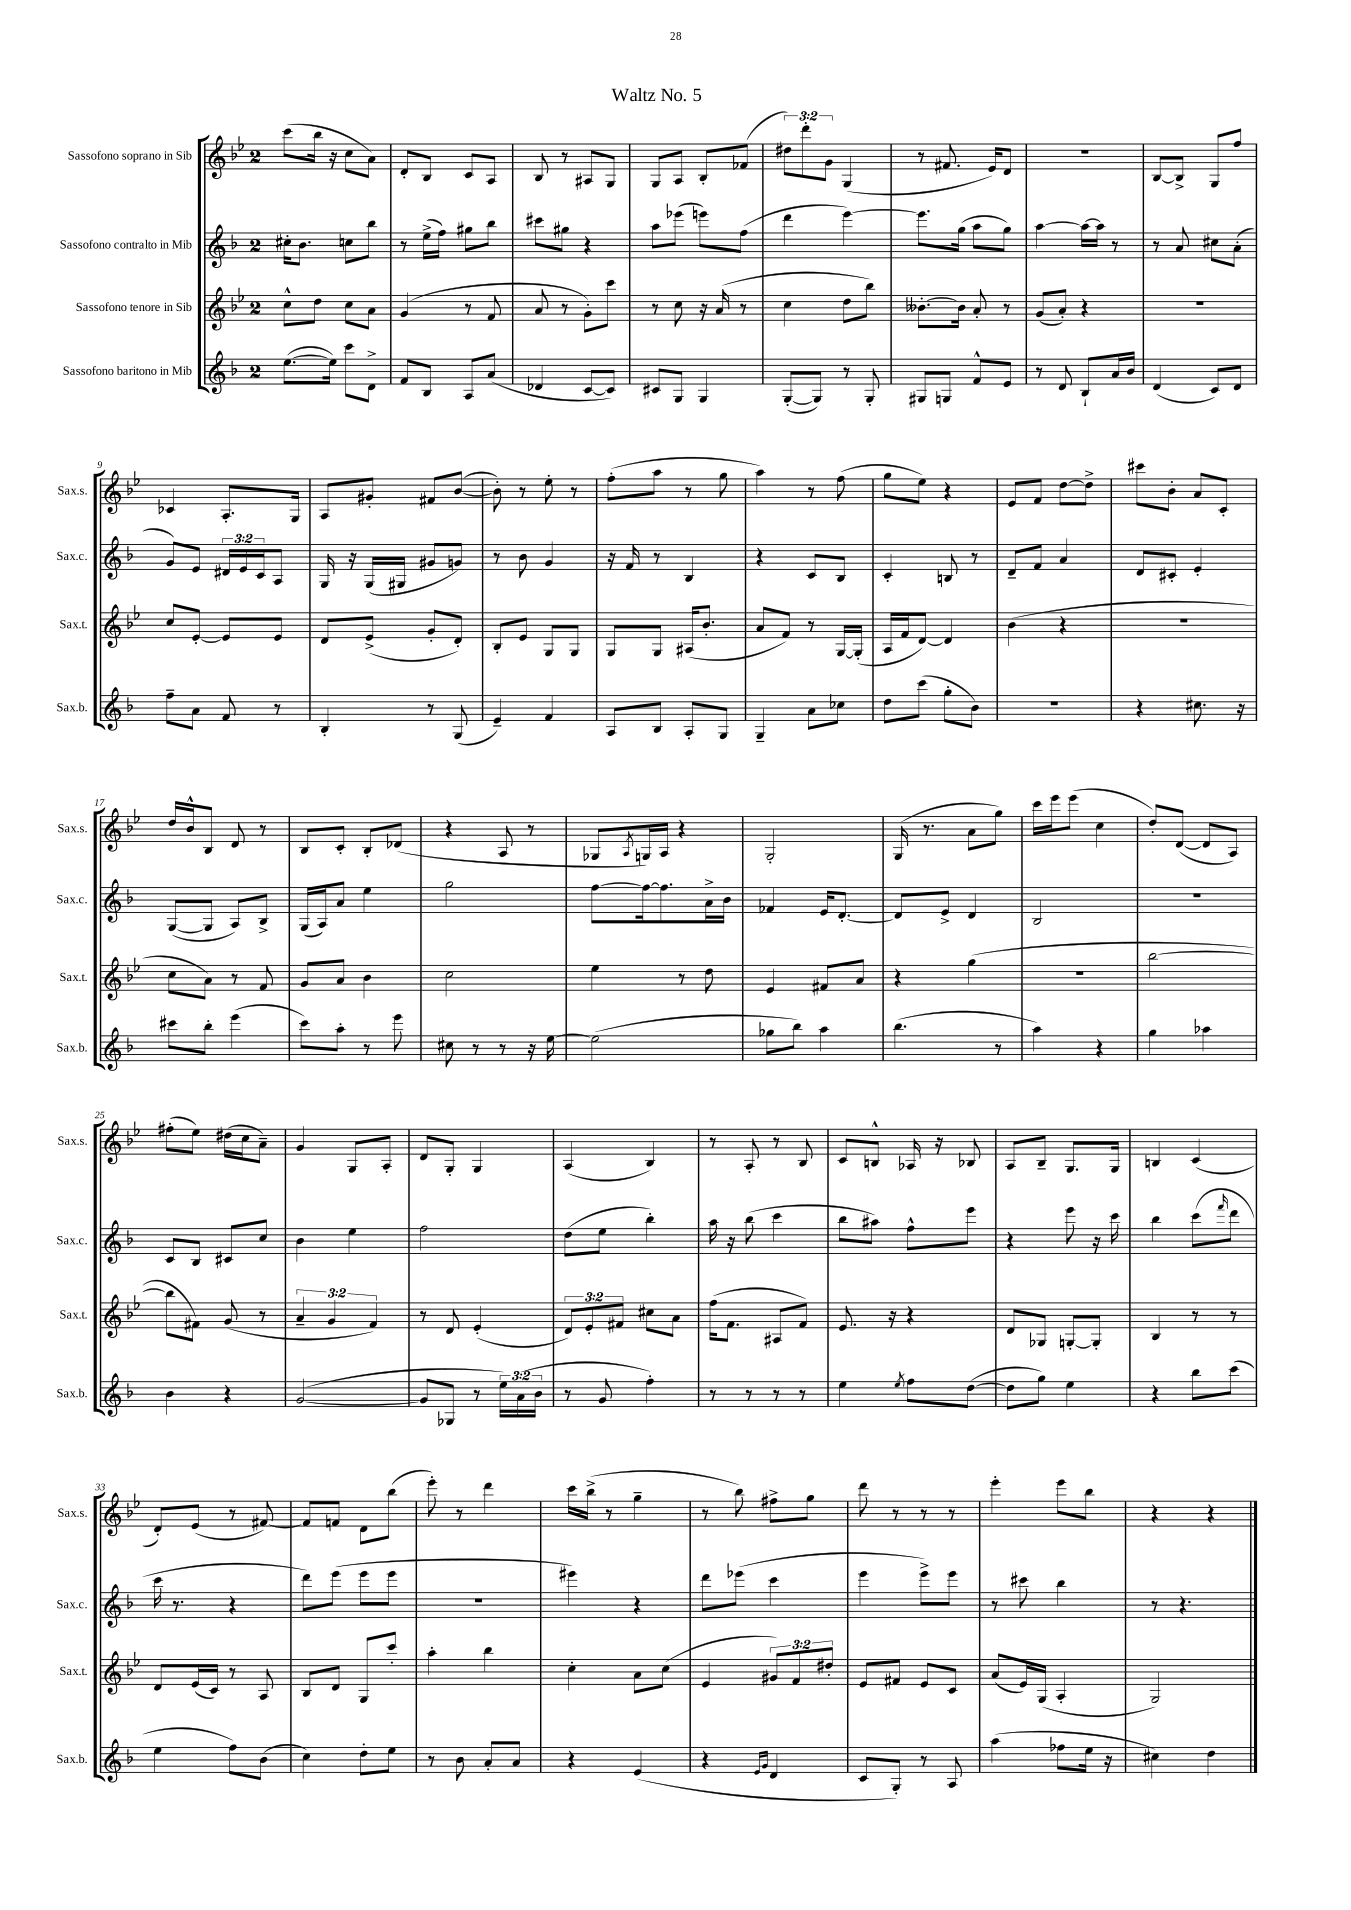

**kern	**kern	**kern	**kern
*part4	*part3	*part2	*part1
*staff4	*staff3	*staff2	*staff1
*I"Sassofono baritono in Mib	*I"Sassofono tenore in Sib	*I"Sassofono contralto in Mib	*I"Sassofono soprano in Sib
*I'Sax.b.	*I'Sax.t.	*I'Sax.c.	*I'Sax.s.
*clefG2	*clefG2	*clefG2	*clefG2
*k[b-]	*k[b-e-]	*k[b-]	*k[b-e-]
*M2/4	*M2/4	*M2/4	*M2/4
=1	=1	=1	=1
([8.ee\L	8cc^^\L	16cc#X'\KL	(8ccc\L
.	.	8.b-\J	.
.	8dd\J	.	16bb-\Jk
16ee\Jk])	.	.	16r
8ccc\L	8cc\L	8ccn\L	8cc\L
8d^\J	8a\J	8bb-\J	8a\J)
=2	=2	=2	=2
8f/L	(4g/	8r	8d'/L
8B-/J	.	(16ee^\LL	8B-/J
.	.	16ff\JJ)	.
8A/L	8r	8gg#X\L	8c/L
(8a/J	8f/	8bb-\J	8A/J
=3	=3	=3	=3
4d-X/	8a/	8ccc#X\L	8B-/
.	8r	8gg#X\J	8r
[8c/L	8g'\L)	4r	8A#X/L
8c/J])	8ccc\J	.	8G/J
=4	=4	=4	=4
8c#X/L	8r	8aa\L	8G/L
8G/J	8cc\	(8eee-X\J	8A/J
4G/	16r	8eeen\L)	8B-'/L
.	(16a/	.	.
.	8r	(8ff\J	(8f-X/J
=5	=5	=5	=5
([8G'/L	4cc\	4ddd\	12dd#X\L)
.	.	.	12ddd'\
8G/J])	.	.	.
.	.	.	12g\J
8r	8dd\L	[4eee\)	(4G/
8G'/	8bb-\J)	.	.
=6	=6	=6	=6
8G#X/L	[8.b--X'\L	8.eee\L]	8r
8Gn/J	.	.	8.f#X/
.	16b--\Jk]	(16gg\Jk	.
8f^^/L	8a'/	8aa\L	.
.	.	.	16e-/KL)
8e/J	8r	8gg\J)	8d/J
=7	=7	=7	=7
8r	(8g/L	[4aa\	2r
8d/	8a'/J)	.	.
8B-`/L	4r	16aa\LL_	.
.	.	16aa\JJ]	.
16a/L	.	8r	.
16b-/JJ	.	.	.
=8	=8	=8	=8
(4d/	2r	8r	[8B-/L
.	.	8a/	8B-^/J]
8c/L)	.	8cc#X\L	8G/L
8d/J	.	(8a'\J	8ff/J
!!LO:LB:g=z
=9	=9	=9	=9
8ff~\L	8cc/L	8g/L)	4c-X/
8a\J	[8e-'/J	8e/J	.
8f/	8e-/L]	24d#X/LL	8.A'/L
.	.	24e/	.
.	.	24c/J	.
8r	8e-/J	8A/J	.
.	.	.	16G/Jk
=10	=10	=10	=10
4B-'/	8d/L	16G/	8A/L
.	.	16r	.
.	(8e-^/J	(16G/LL	8g#X'/J
.	.	16G#X/JJ	.
8r	8g'/L	8g#X/L	8f#X/L
(8G/	8d'/J)	8gn/J)	([8b-/J
=11	=11	=11	=11
4e~/)	8B-'/L	8r	8b-'\])
.	8e-/J	8b-\	8r
4f/	8G/L	4g/	8ee-'\
.	8G/J	.	8r
=12	=12	=12	=12
8A/L	8G/L	16r	(8ff'\L
.	.	16f/	.
8B-/J	8G/J	8r	8aa\J
8A'/L	(16A#X/KL	4B-/	8r
.	8.b-'/J	.	.
8G/J	.	.	8gg\
=13	=13	=13	=13
4G~/	8a/L	4r	4aa\)
.	8f/J)	.	.
8a\L	8r	8c/L	8r
8cc-X\J	[16G/LL	8B-/J	(8ff\
.	(16G'/JJ]	.	.
=14	=14	=14	=14
8dd\L	16A/LL	4c'/	8gg\L
.	16f/J	.	.
(8ccc\J	[8d/J)	.	8ee-\J)
8gg'\L	4d/]	8Bn/	4r
8b-\J)	.	8r	.
=15	=15	=15	=15
2r	(4b-\	8d~/L	8e-/L
.	.	8f/J	8f/J
.	4r	4a/	[8dd\L
.	.	.	8dd^\J]
=16	=16	=16	=16
4r	2r	8d/L	8ccc#X\L
.	.	8c#X'/J	8b-'\J
8.cc#X\	.	4e'/	8a/L
.	.	.	8c'/J
16r	.	.	.
!!LO:LB:g=z
=17	=17	=17	=17
8ccc#X\L	8cc\L	([8G/L	16dd/LL
.	.	.	16b-^^/J
8bb-'\J	8a\J)	8G/J]	8B-/J
(4eee\	8r	8A/L)	8d/
.	8f/	8B-^/J	8r
=18	=18	=18	=18
8ccc\L)	8g/L	(16G/LL	8B-/L
.	.	16A/J)	.
8aa'\J	8a/J	8a/J	8c'/J
8r	4b-\	4ee\	8B-'/L
8eee\	.	.	(8d-X/J
=19	=19	=19	=19
8cc#X\	2cc\	2gg\	4r
8r	.	.	.
8r	.	.	8A/
16r	.	.	8r
[16ee\	.	.	.
=20	=20	=20	=20
(2ee\]	4ee-\	[8ff\L	8G-X/L
.	.	.	8qA/
.	.	16ff\k_	16Gn/L)
.	.	8.ff\]	16A/JJ
.	8r	.	4r
.	8dd\	16a^\L	.
.	.	16b-\JJ	.
=21	=21	=21	=21
8gg-X\L	4e-/	4f-X/	2G'/
8bb-\J)	.	.	.
4aa\	8f#X/L	16e/KL	.
.	.	[8.d'/J	.
.	8a/J	.	.
=22	=22	=22	=22
(4.bb-\	4r	8d/L]	(16G/
.	.	.	8.r
.	.	8e^/J	.
.	(4gg\	4d/	8a\L
8r	.	.	8gg\J)
=23	=23	=23	=23
4aa\)	2r	2B-/	16ccc\LL
.	.	.	16eee-\J
.	.	.	(8eee-\J
4r	.	.	4cc\
=24	=24	=24	=24
4gg\	[2bb-\	2r	8dd'/L)
.	.	.	([8d/J
4aa-X\	.	.	8d/L]
.	.	.	8A/J)
!!LO:LB:g=z
=25	=25	=25	=25
4b-\	8bb-\L]	8c/L	(8ff#X'\L
.	8f#X\J)	8B-/J	8ee-\J)
4r	(8g/	8c#X/L	(16dd#X\LL
.	.	.	16cc\J
.	8r	8cc/J	8a~\J)
=26	=26	=26	=26
([2g/	6a~/	4b-\	4g/
.	6g/	.	.
.	.	4ee\	8G/L
.	6f/)	.	.
.	.	.	8A'/J
=27	=27	=27	=27
8g/L]	8r	2ff\	8d/L
8G-X/J	8d/	.	8G'/J
8r	(4e-'/	.	4G/
24ee\LL)	.	.	.
(24a\	.	.	.
24b-\JJ	.	.	.
=28	=28	=28	=28
8r	12d/L)	(8dd\L	(4A/
.	12e-'/	.	.
8g/	.	8ee\J	.
.	12f#X/J	.	.
4ff'\)	8cc#X\L	4bb-'\)	4B-/)
.	8a\J	.	.
=29	=29	=29	=29
8r	(16ff\KL	16aa\	8r
.	8.f\J	16r	.
8r	.	(8bb-\	8A'/
8r	8A#X/L	4ccc\	8r
8r	8f/J)	.	8B-/
=30	=30	=30	=30
4ee\	8.e-/	8bb-\L	8c/L
.	.	8aa#X\J)	8Bn^^/J
.	16r	.	.
8qee/	.	.	.
8ff\L	4r	8ff^^\L	16A-X/
.	.	.	16r
([8dd\J	.	8eee\J	8B-X/
=31	=31	=31	=31
8dd\L]	8d/L	4r	8A/L
8gg\J)	8G-X/J	.	8B-~/J
4ee\	[8Gn'/L	8eee\	8.G/L
.	8G'/J]	16r	.
.	.	16ccc\	16G/Jk
=32	=32	=32	=32
4r	4B-/	4bb-\	4Bn/
8bb-\L	8r	(8ccc\L	(4c/
.	.	16qqfff/	.
(8ccc\J	8r	8ddd\J	.
!!LO:LB:g=z
=33	=33	=33	=33
4ee\	8d/L	16ccc\	8d'/L)
.	.	8.r	.
.	(16e-/L	.	(8e-/J
.	16c/JJ)	.	.
8ff\L)	8r	4r	8r
(8b-\J	8A/	.	[8f#X/)
=34	=34	=34	=34
4cc\)	8B-/L	8ddd\L)	8f#/L]
.	8d/J	(8eee\J	8fn/J
8dd'\L	8G/L	8eee\L	8d\L
8ee\J	8ccc'/J	8eee\J	(8bb-\J
=35	=35	=35	=35
8r	4aa'\	2r	8eee-'\)
8b-\	.	.	8r
8a'/L	4bb-\	.	4ddd\
8a/J	.	.	.
=36	=36	=36	=36
4r	4cc'\	4eee#X\)	16ccc\LL
.	.	.	(16bb-^\JJ
.	.	.	8r
(4e/	8a\L	4r	4gg~\
.	(8cc\J	.	.
=37	=37	=37	=37
4r	4e-/	8ddd\L	8r
.	.	(8eee-X\J	8bb-\)
16qqe/LL	.	.	.
16qqg/JJ	.	.	.
4d/	12g#X/L)	4ccc\	8ff#X^\L
.	12f/	.	.
.	.	.	8gg\J
.	12dd#X'/J	.	.
=38	=38	=38	=38
8c/L	8e-/L	4eee\	8ddd\
8G'/J)	8f#X/J	.	8r
8r	8e-/L	8eee^\L)	8r
8A/	8c/J	8eee\J	8r
=39	=39	=39	=39
(4aa\	(8a/L	8r	4eee-'\
.	16e-/L)	8ccc#X\	.
.	(16G/JJ	.	.
8ff-X\L	4A'/	4bb-\	8eee-\L
16ee\Jk	.	.	8bb-\J
16r	.	.	.
=40	=40	=40	=40
4cc#X\)	2G/)	8r	4r
.	.	4.r	.
4dd\	.	.	4r
==	==	==	==
*-	*-	*-	*-
